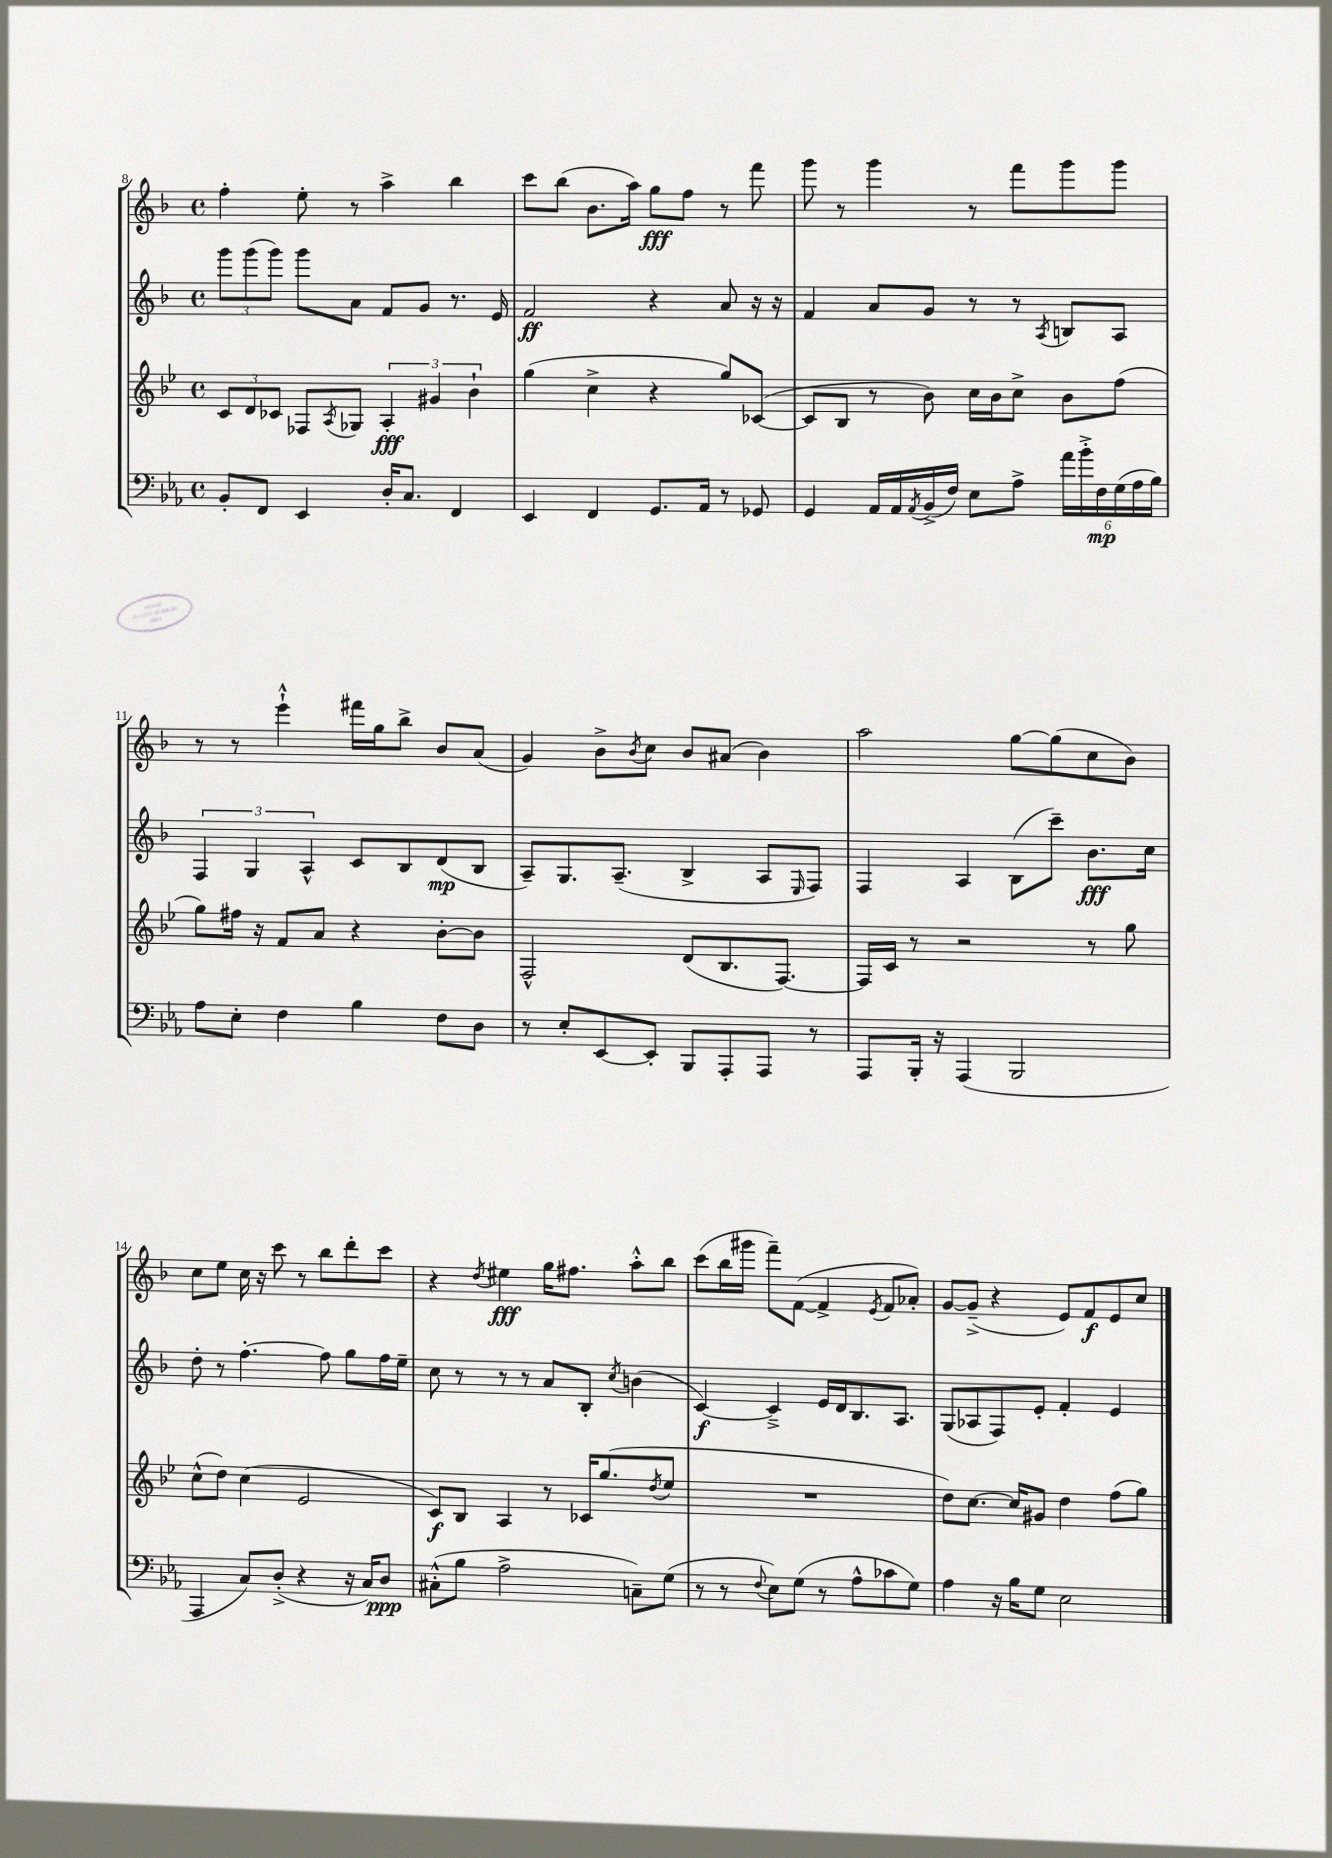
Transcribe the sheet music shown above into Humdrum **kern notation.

**kern	**dynam	**kern	**dynam	**kern	**dynam	**kern	**dynam
*part4	*part4	*part3	*part3	*part2	*part2	*part1	*part1
*staff4	*staff4	*staff3	*staff3	*staff2	*staff2	*staff1	*staff1
*clefF4	*	*clefG2	*	*clefG2	*	*clefG2	*
*k[b-e-a-]	*	*k[b-e-]	*	*k[b-]	*	*k[b-]	*
*M4/4	*	*M4/4	*	*M4/4	*	*M4/4	*
*met(c)	*	*met(c)	*	*met(c)	*	*met(c)	*
=8	=8	=8	=8	=8	=8	=8	=8
8BB-'/L	.	12c/L	.	12ggg\L	.	4ff'\	.
.	.	12d/	.	(12ggg\	.	.	.
8FF/J	.	.	.	.	.	.	.
.	.	12c-X/J	.	12ggg\J)	.	.	.
4EE-/	.	8F-X/L	.	8ggg\L	.	8ee'\	.
.	.	8qA/	.	.	.	.	.
.	.	8G-X/J	.	8a\J	.	8r	.
16D'/KL	.	6A'/	fff	8f/L	.	4aa^\	.
8.C/J	.	.	.	.	.	.	.
.	.	.	.	8g/J	.	.	.
.	.	6g#X/	.	.	.	.	.
4FF/	.	.	.	8.r	.	4bb-\	.
.	.	6b-`\	.	.	.	.	.
.	.	.	.	16e/	.	.	.
=9	=9	=9	=9	=9	=9	=9	=9
4EE-/	.	(4gg\	.	2f/	ff	8ccc\L	.
.	.	.	.	.	.	(8bb-\J	.
4FF/	.	4cc^\	.	.	.	8.b-\L	.
.	.	.	.	.	.	16aa\Jk)	.
8.GG/L	.	4r	.	4r	.	8gg\L	fff
.	.	.	.	.	.	8ff\J	.
16AA-/Jk	.	.	.	.	.	.	.
8r	.	8gg/L)	.	8a/	.	8r	.
8GG-X/	.	([8c-X/J	.	16r	.	8fff\	.
.	.	.	.	16r	.	.	.
=10	=10	=10	=10	=10	=10	=10	=10
4GG/	.	8c-/L]	.	4f/	.	8ggg\	.
.	.	8B-/J	.	.	.	8r	.
16AA-/LL	.	8r	.	8a/L	.	4ggg\	.
16AA-/	.	.	.	.	.	.	.
8qAA-/	.	.	.	.	.	.	.
(16BB-^/	.	8b-\)	.	8g/J	.	.	.
16F/JJ)	.	.	.	.	.	.	.
8E-\L	.	16cc\LL	.	8r	.	8r	.
.	.	16b-\J	.	.	.	.	.
8A-^\J	.	8cc^\J	.	8r	.	8fff\L	.
.	.	.	.	8qA/	.	.	.
24a-\LL	.	8b-\L	.	8Bn/L	.	8ggg\	.
24b-'^\	.	.	.	.	.	.	.
24F\	mp	.	.	.	.	.	.
(24G\	.	(8ff\J	.	8A/J	.	8ggg\J	.
24A-\	.	.	.	.	.	.	.
24B-\JJ)	.	.	.	.	.	.	.
!!LO:LB:g=z
=11	=11	=11	=11	=11	=11	=11	=11
8A-\L	.	8gg\L)	.	6F/	.	8r	.
8E-'\J	.	16ff#X\Jk	.	.	.	8r	.
.	.	.	.	6G/	.	.	.
.	.	16r	.	.	.	.	.
4F\	.	8f/L	.	.	.	4eee`^^\	.
.	.	.	.	6A^^/	.	.	.
.	.	8a/J	.	.	.	.	.
4B-\	.	4r	.	8c/L	.	16fff#X\LL	.
.	.	.	.	.	.	16gg\J	.
.	.	.	.	8B-/	.	8bb-^\J	.
8F\L	.	[8b-'\L	.	(8d/	mp	8b-/L	.
8D\J	.	8b-\J]	.	8B-/J	.	(8a/J	.
=12	=12	=12	=12	=12	=12	=12	=12
8r	.	2F^^/	.	8A~/L)	.	4g/)	.
8E-'/L	.	.	.	8.G/	.	.	.
[8EE-/	.	.	.	.	.	8b-^\L	.
.	.	.	.	(8.A~/J	.	.	.
.	.	.	.	.	.	8qb-/	.
8EE-'/J]	.	.	.	.	.	8cc\J	.
8BBB-/L	.	(8d/L	.	4B-^/	.	8b-/L	.
8AAA-'/	.	8.B-/	.	.	.	(8a#X/J	.
8AAA-/J	.	.	.	8A/L	.	4b-\)	.
.	.	[8.F/J)	.	.	.	.	.
.	.	.	.	16qqE/	.	.	.
8r	.	.	.	8F/J)	.	.	.
=13	=13	=13	=13	=13	=13	=13	=13
8AAA-/L	.	16F/LL]	.	4F/	.	2aa\	.
.	.	16c/JJ	.	.	.	.	.
16BBB-'/Jk	.	8r	.	.	.	.	.
16r	.	.	.	.	.	.	.
(4AAA-/	.	2r	.	4A/	.	.	.
2BBB-/	.	.	.	(8B-\L	.	[8gg\L	.
.	.	.	.	8ccc~\J)	.	(8gg\]	.
.	.	8r	.	8.b-\L	fff	8cc\	.
.	.	8gg\	.	.	.	8b-\J)	.
.	.	.	.	16cc\Jk	.	.	.
!!LO:LB:g=z
=14	=14	=14	=14	=14	=14	=14	=14
4AAA-/	.	(8cc^^\L	.	8dd'\	.	8cc\L	.
.	.	8dd\J)	.	8r	.	8ee\J	.
8C/L)	.	(4cc\	.	[4.ff'\	.	16cc\	.
.	.	.	.	.	.	16r	.
(8D'^/J	.	.	.	.	.	8ccc\	.
4r	.	2e-/	.	.	.	8r	.
.	.	.	.	8ff\]	.	8bb-\L	.
16r	.	.	.	8gg\L	.	8ddd'\	.
16C/KL)	.	.	.	.	.	.	.
8D/J	ppp	.	.	16ff\L	.	8ccc\J	.
.	.	.	.	16ee~\JJ	.	.	.
=15	=15	=15	=15	=15	=15	=15	=15
(8C#X'^^\L	.	8c/L)	f	8cc\	.	4r	.
8B-\J	.	8B-/J	.	8r	.	.	.
.	.	.	.	.	.	8qdd/	.
2A-^\	.	4A/	.	8r	.	4ee#X\	fff
.	.	.	.	8r	.	.	.
.	.	8r	.	8a/L	.	16gg\KL	.
.	.	.	.	.	.	8.ff#X\J	.
.	.	16c-X/KL	.	8B-'/J	.	.	.
.	.	(8.gg/	.	.	.	.	.
.	.	.	.	8qcc/	.	.	.
8Cn~\L)	.	.	.	(4bn\	.	8aa'^^\L	.
.	.	8qdd/	.	.	.	.	.
(8G\J	.	8ee-/J	.	.	.	8bb-\J	.
=16	=16	=16	=16	=16	=16	=16	=16
8r	.	1r	.	[4c/)	f	(8ccc\L	.
8r	.	.	.	.	.	16bb-\L	.
.	.	.	.	.	.	16ggg#X\JJ	.
8qqF/	.	.	.	.	.	.	.
8E-\L)	.	.	.	4c~^/]	.	8fff~\L)	.
(8G\J	.	.	.	.	.	([8f\J	.
8r	.	.	.	16e/LL	.	4f^/]	.
.	.	.	.	16d/J	.	.	.
8A-^^\L	.	.	.	8.B-/	.	.	.
.	.	.	.	.	.	8qe/	.
8c-X\	.	.	.	.	.	8f/L	.
.	.	.	.	8.A/J	.	.	.
8G\J)	.	.	.	.	.	8a-X'/J)	.
=17	=17	=17	=17	=17	=17	=17	=17
4A-\	.	8dd\L)	.	(8G/L	.	[8g/L	.
.	.	[8.cc\J	.	8A-X/	.	(8g~^/J]	.
16r	.	.	.	8F/)	.	4r	.
16B-\KL	.	16cc/KL]	.	.	.	.	.
8G\J	.	8g#X/J	.	8e'/J	.	.	.
2E-\	.	4dd\	.	4f'/	.	8e/L)	.
.	.	.	.	.	.	8f/	f
.	.	(8ff\L	.	4e/	.	8e/	.
.	.	8gg\J)	.	.	.	8cc/J	.
==	==	==	==	==	==	==	==
*-	*-	*-	*-	*-	*-	*-	*-
